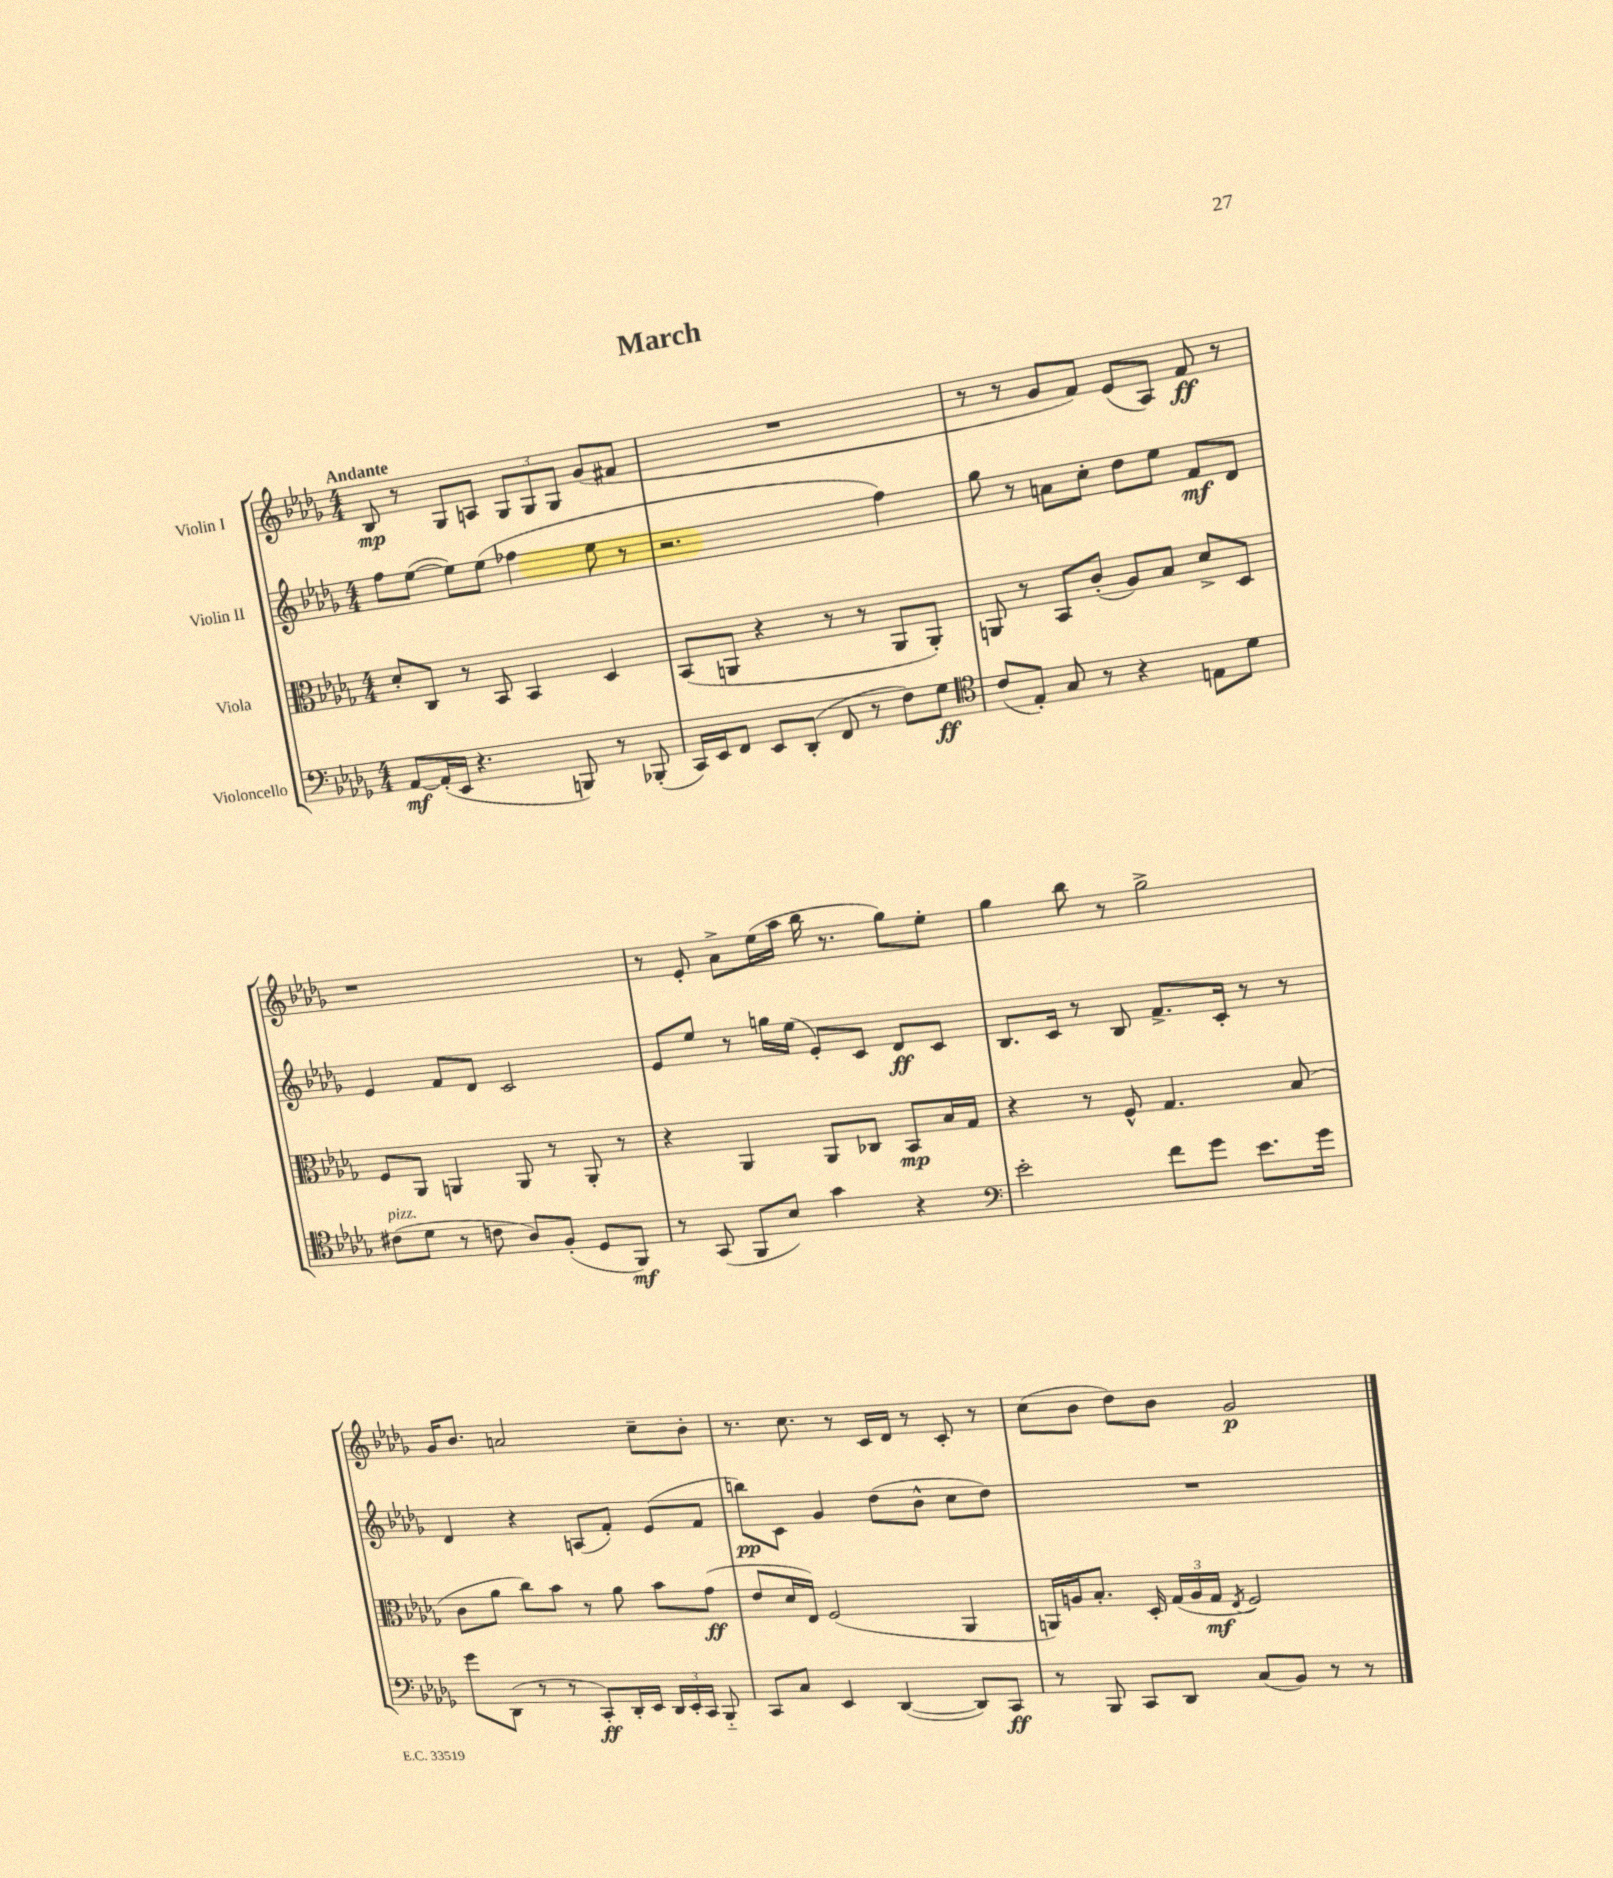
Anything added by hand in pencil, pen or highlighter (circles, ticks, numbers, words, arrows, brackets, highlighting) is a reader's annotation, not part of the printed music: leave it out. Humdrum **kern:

**kern	**dynam	**kern	**dynam	**kern	**dynam	**kern	**dynam
*part4	*part4	*part3	*part3	*part2	*part2	*part1	*part1
*staff4	*staff4	*staff3	*staff3	*staff2	*staff2	*staff1	*staff1
*I"Violoncello	*	*I"Viola	*	*I"Violin II	*	*I"Violin I	*
*clefF4	*	*clefC3	*	*clefG2	*	*clefG2	*
*k[b-e-a-d-g-]	*	*k[b-e-a-d-g-]	*	*k[b-e-a-d-g-]	*	*k[b-e-a-d-g-]	*
*M4/4	*	*M4/4	*	*M4/4	*	*M4/4	*
=1	=1	=1	=1	=1	=1	=1	=1
!	!	!	!	!	!	!LO:TX:a:B:t=Andante	!
[8AA-/L	mf	8d-'/L	.	8ff\L	.	8B-/	mp
(16AA-'/L]	.	8C/J	.	([8ee-\J	.	8r	.
16EE-/JJ	.	.	.	.	.	.	.
4.r	.	8r	.	8ee-\L])	.	8G-/L	.
.	.	8BB-/	.	(8ee-\J	.	8An/J	.
.	.	4BB-/	.	4ff-X\	.	12G-/L	.
.	.	.	.	.	.	12G-/	.
8BBBn/)	.	.	.	.	.	.	.
.	.	.	.	.	.	12G-/J	.
8r	.	4D-/	.	8ee-\	.	(8g-/L	.
(8BBB-X'/	.	.	.	8r	.	8f#X/J	.
=2	=2	=2	=2	=2	=2	=2	=2
16CC/LL)	.	(8BB-/L	.	2.r	.	1r	.
16EE-/J	.	.	.	.	.	.	.
8FF/J	.	8AAn/J	.	.	.	.	.
8EE-/L	.	4r	.	.	.	.	.
(8DD-'/J	.	.	.	.	.	.	.
8FF/	.	8r	.	.	.	.	.
8r	.	8r	.	.	.	.	.
8F\L)	.	8AA/L	.	4ff\)	.	.	.
8G-\J	ff	8AA'/J)	.	.	.	.	.
=3	=3	=3	=3	=3	=3	=3	=3
*clefC4	*	*	*	*	*	*	*
(8c/L	.	8AAn/	.	8gg-\	.	8r	.
8E-'/J)	.	8r	.	8r	.	8r	.
8G-/	.	8BB-/L	.	8an\L	.	8g-/L	.
8r	.	(8c'/J	.	8cc'\J	.	8f/J)	.
4r	.	8A-/L)	.	8dd-\L	.	(8e-/L	.
.	.	8B-/J	.	8ee-\J	.	8A-/J)	.
8En\L	.	8d-^/L	.	8f/L	mf	8f/	ff
8d-\J	.	8D-/J	.	8d-/J	.	8r	.
!!LO:LB:g=z
=4	=4	=4	=4	=4	=4	=4	=4
!LO:TX:a:i:t=pizz.	!	!	!	!	!	!	!
(8c#X\L	.	8F/L	.	4e-/	.	1r	.
8d-\J	.	8AA-/J	.	.	.	.	.
8r	.	4AAn/	.	8f/L	.	.	.
8cn\	.	.	.	8d-/J	.	.	.
8A-/L)	.	8AA/	.	2c/	.	.	.
(8F'/J	.	8r	.	.	.	.	.
8D-/L	.	8AA'/	.	.	.	.	.
8FF/J)	mf	8r	.	.	.	.	.
=5	=5	=5	=5	=5	=5	=5	=5
8r	.	4r	.	8e-/L	.	8r	.
(8GG-/	.	.	.	8ee-/J	.	8e-'/	.
8FF/L	.	4AA-/	.	8r	.	8a-^\L	.
8B-/J)	.	.	.	16ggn\LL	.	(16ee-\L	.
.	.	.	.	(16ee-\JJ	.	16aa-\JJ	.
4g-\	.	8AA-/L	.	8e-'/L)	.	16bb-\	.
.	.	.	.	.	.	8.r	.
.	.	8C-X/J	.	8c/J	.	.	.
4r	.	8BB-/L	mp	8d-/L	ff	8gg-\L)	.
.	.	16B-/L	.	8c/J	.	8ee-'\J	.
.	.	16G-/JJ	.	.	.	.	.
=6	=6	=6	=6	=6	=6	=6	=6
*clefF4	*	*	*	*	*	*	*
2e-'\	.	4r	.	8.B-/L	.	4gg-\	.
.	.	.	.	16c/Jk	.	.	.
.	.	8r	.	8r	.	8bb-\	.
.	.	8F^^/	.	8B-/	.	8r	.
8f\L	.	4.G-/	.	8.f^/L	.	2gg-^\	.
8g-\J	.	.	.	.	.	.	.
.	.	.	.	16c'/Jk	.	.	.
8.e-\L	.	.	.	8r	.	.	.
.	.	(8B-/	.	8r	.	.	.
16g-\Jk	.	.	.	.	.	.	.
!!LO:LB:g=z
=7	=7	=7	=7	=7	=7	=7	=7
8g-\L	.	8c\L	.	4d-/	.	16g-/KL	.
.	.	.	.	.	.	8.b-/J	.
(8DD-\J	.	8a-\J	.	.	.	.	.
8r	.	8cc\L)	.	4r	.	2an/	.
8r	.	8b-\J	.	.	.	.	.
8CC'/L)	ff	8r	.	(8An/L	.	.	.
16DD-'/L	.	8a-\	.	8f'/J)	.	.	.
16EE-/JJ	.	.	.	.	.	.	.
24DD-/LL	.	8b-\L	.	(8e-/L	.	8cc~\L	.
24EE-'/	.	.	.	.	.	.	.
24CC/JJ	.	.	.	.	.	.	.
8BBB-/	.	(8g-\J	ff	8f/J	.	8b-'\J	.
=8	=8	=8	=8	=8	=8	=8	=8
8CC/L	.	8e-/L	.	8bbn\L)	pp	8.r	.
8C/J	.	16d-/L	.	8c\J	.	.	.
.	.	16E-/JJ)	.	.	.	8.cc\	.
4EE-/	.	(2F/	.	4g-/	.	.	.
.	.	.	.	.	.	8r	.
([4DD-/	.	.	.	(8dd-\L	.	16c/LL	.
.	.	.	.	.	.	16d-/JJ	.
.	.	.	.	8b-^^\J	.	8r	.
8DD-/L])	.	4AA-/	.	8cc\L	.	8c'/	.
8CC/J	ff	.	.	8dd-\J)	.	8r	.
=9	=9	=9	=9	=9	=9	=9	=9
8r	.	16AAn/LL)	.	1r	.	(8cc\L	.
.	.	16An/J	.	.	.	.	.
8BBB-/	.	8.B-'/J	.	.	.	8b-\J	.
8CC/L	.	.	.	.	.	8dd-\L)	.
.	.	16D-'/	.	.	.	.	.
8DD-/J	.	(24G-/LL	.	.	.	8b-\J	.
.	.	24A/	.	.	.	.	.
.	.	24G-/JJ	mf	.	.	.	.
.	.	8qE-/	.	.	.	.	.
(8C/L	.	2F/)	.	.	.	2g-/	p
8BB-/J)	.	.	.	.	.	.	.
8r	.	.	.	.	.	.	.
8r	.	.	.	.	.	.	.
==	==	==	==	==	==	==	==
*-	*-	*-	*-	*-	*-	*-	*-
